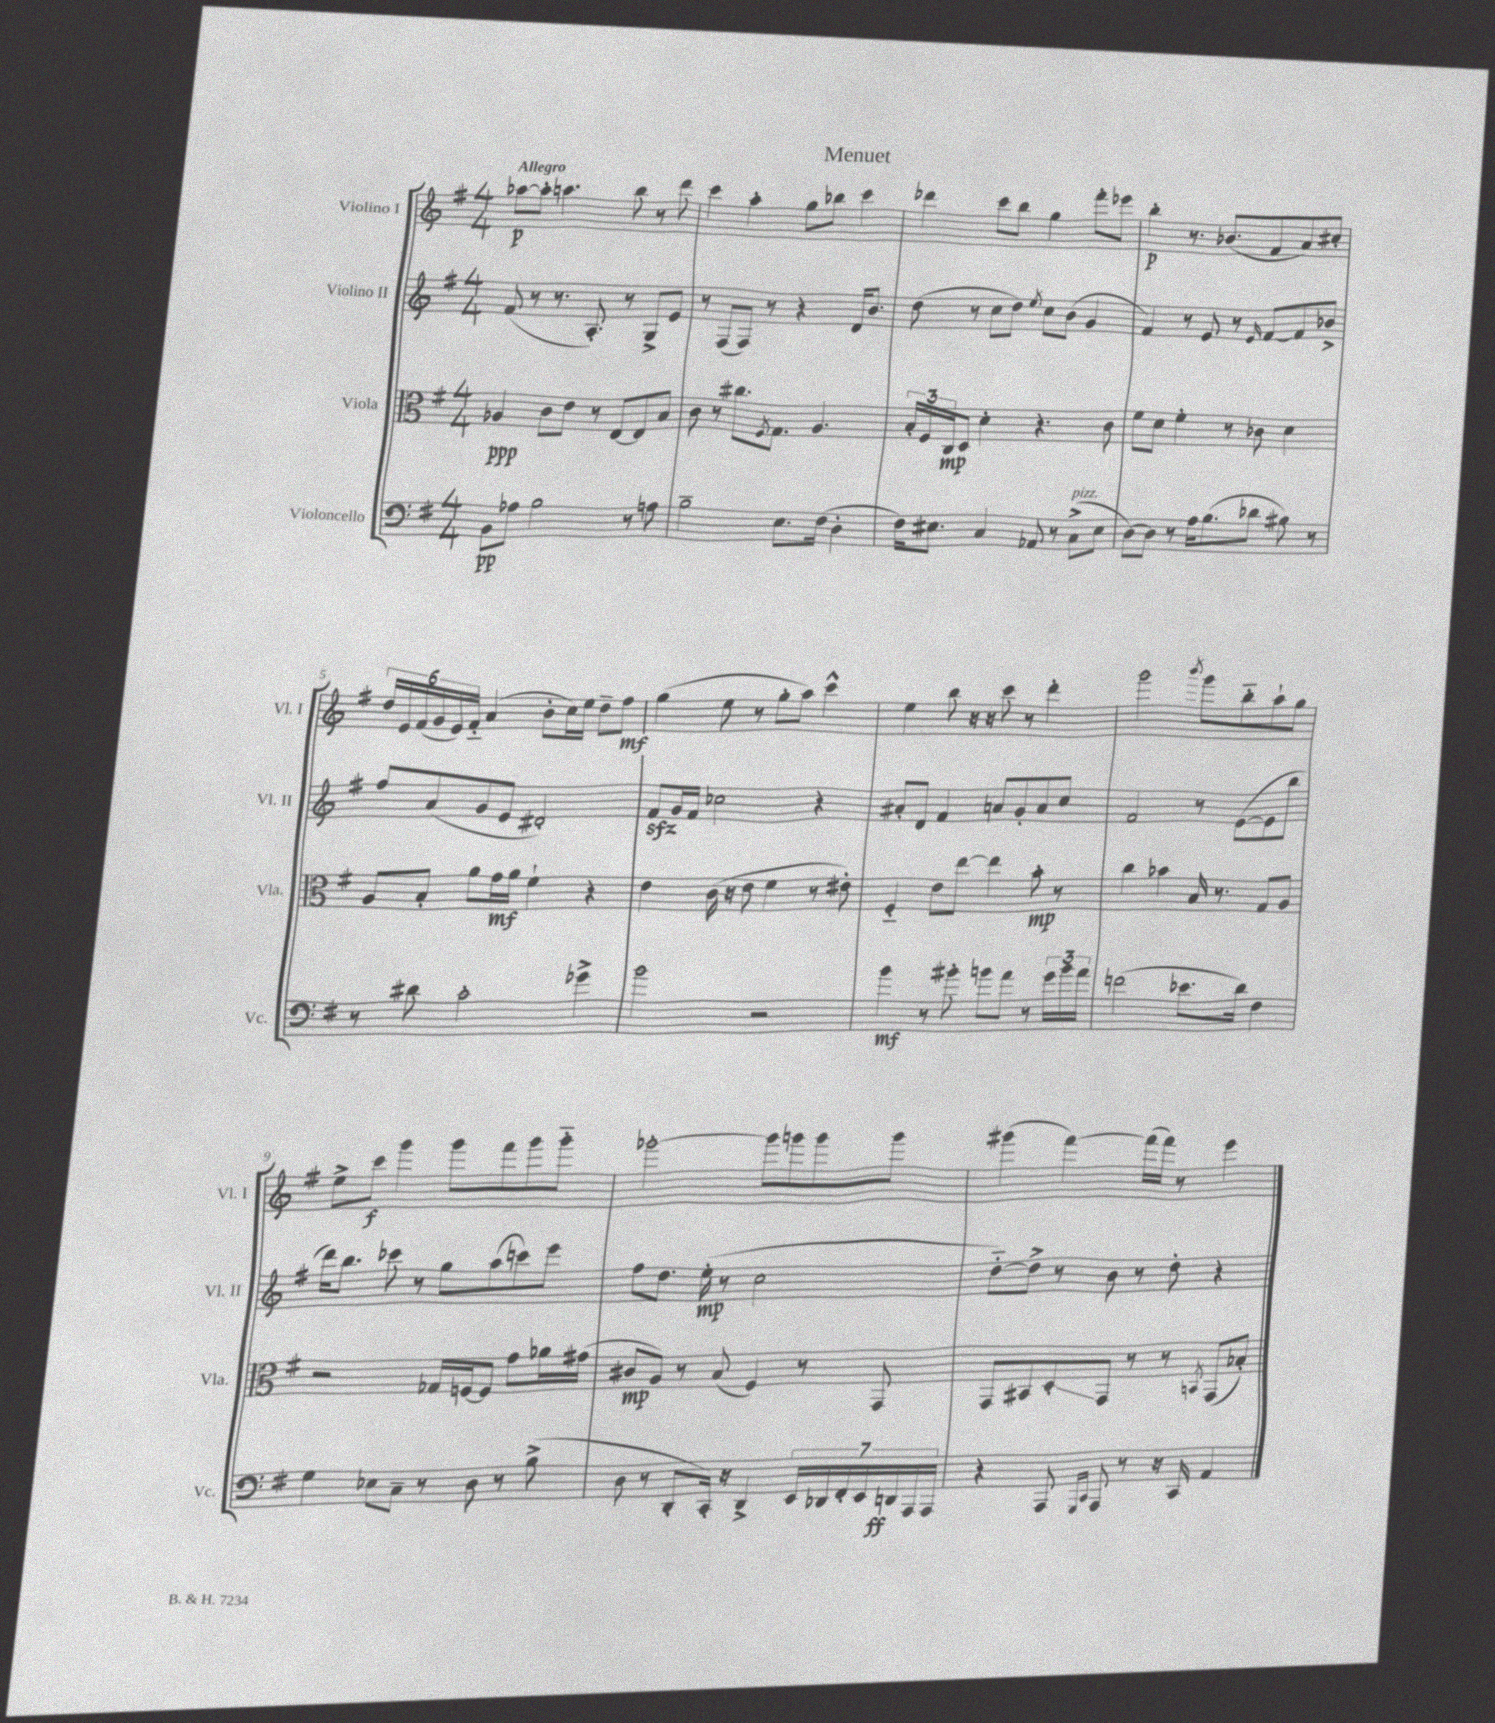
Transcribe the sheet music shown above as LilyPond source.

\header { title = "Menuet" }
<<
\new StaffGroup <<
\new Staff = "s0" \with { instrumentName = "Violino I" shortInstrumentName = "Vl. I" } {
    \clef treble \key g \major \numericTimeSignature \time 4/4 \tempo "Allegro"
    aes''8~\p aes''8-. a''4. b''8 r8 d'''8 |
    c'''4 a''4-. g''8 bes''8 c'''4 |
    des'''4 c'''8 b''8 g''4 fis'''8-. ees'''8 |
    b''4-.\p r8. bes'8.( fis'8 a'8) cis''8-. |
    \tuplet 6/4 { d''16 e'16 fis'16( g'16 e'16) fis'16-_ } a'4( b'8-. c''16) e''16 d''8-- fis''8\mf |
    g''4( e''8 r8 g''8-. a''8) c'''4-^ |
    e''4 b''8 r16 r16 c'''8 r8 d'''4-. |
    g'''2 \acciaccatura { b'''8 } g'''8 b''8-_ a''8-! g''8 |
    e''8-> c'''8\f g'''4 g'''8 fis'''8 g'''8 g'''8-_ |
    ges'''2~-. ges'''8 g'''8 g'''8 g'''8 |
    gis'''4( fis'''4~) fis'''16( fis'''16) r8 e'''4 \bar "|." |
}
\new Staff = "s1" \with { instrumentName = "Violino II" shortInstrumentName = "Vl. II" } {
    \clef treble \key g \major \numericTimeSignature \time 4/4
    fis'8( r8 r8. a8.-.) r8 g8-> e'8 |
    r8 fis8( fis8) r8 r4 d'16 b'8. |
    d''8( r8 c''8 d''8) \acciaccatura { e''8 } c''8 b'8( g'4 |
    fis'4) r8 e'8 r8 \grace { e'16 } fis'8~ fis'8 bes'8-> |
    fis''8 a'8( g'8 e'8 dis'2-.) |
    fis'8\sfz g'16 fis'16 ces''2 r4 |
    ais'8-. d'8 fis'4 a'8 g'8-. a'8 c''8 |
    fis'2 r8 e'8~( e'8 b''8 |
    d'''16) b''8. ces'''8 r8 g''8 a''8( c'''8) e'''8 |
    fis''8 d''8. e''16-.\mp( r8 c''2 |
    d''8~-_) d''8-> r8 b'8 r8 d''8-. r4 \bar "|." |
}
\new Staff = "s2" \with { instrumentName = "Viola" shortInstrumentName = "Vla." } {
    \clef alto \key g \major \numericTimeSignature \time 4/4
    aes4\ppp c'8 e'8 r8 e8~ e8 b8 |
    c'8 r8 cis''8. \acciaccatura { fis8 } g8. a4. |
    \tuplet 3/2 { b16-. fis16 c16\mp } d8 d'4-. r4. c'8 |
    fis'8 d'8 fis'4-. r8 ces'8 d'4 |
    a8 b8-. a'8 g'16\mf a'16 fis'4-! r4 |
    e'4 c'16( r16 e'8 fis'4 r8 eis'8-.) |
    fis4-_ e'8 e''8~ e''4 b'8-.\mp r8 |
    c''4 bes'4 b16 r8. g8 a8 |
    r2 ges16 f16~ f8 g'8 aes'16 gis'16( |
    cis'8\mp a8) r8 b8( fis4) r8 g,8 |
    g,8 bis,8 d8-.\glissando g,8 r8 r8 \acciaccatura { b,8 } g,8( bes8-.) \bar "|." |
}
\new Staff = "s3" \with { instrumentName = "Violoncello" shortInstrumentName = "Vc." } {
    \clef bass \key g \major \numericTimeSignature \time 4/4
    b,8\pp aes8 b2 r8 a8 |
    b2-- e8. fis16( d4-. |
    fis16) eis8. c4 aes,8 r8 c8->^\markup { \italic "pizz." }( eis8 |
    d8~) d8 r8 a16 b8.( des'8 bis8) r8 |
    r8 dis'8 c'2-. ges'4-> |
    b'2 r2 |
    b'4\mf r8 bis'8-. b'8 a'8 r8 \tuplet 3/2 { g'16 b'16 a'16 } |
    f'2( ees'8. d'16) fis4 |
    g4 ees8 c8-- r8 d8 r8 b8->( |
    d8 r8 d,8-. c,16-.) r16 d,4-> \tuplet 7/4 { e,16 des,16 fis,16-. e,16 d,16\ff a,,16 a,,16 } |
    r4 a,,8 \grace { g,,16 c,16 } a,,8 r8 r16 c,16 a,4 \bar "|." |
}
>>
>>
